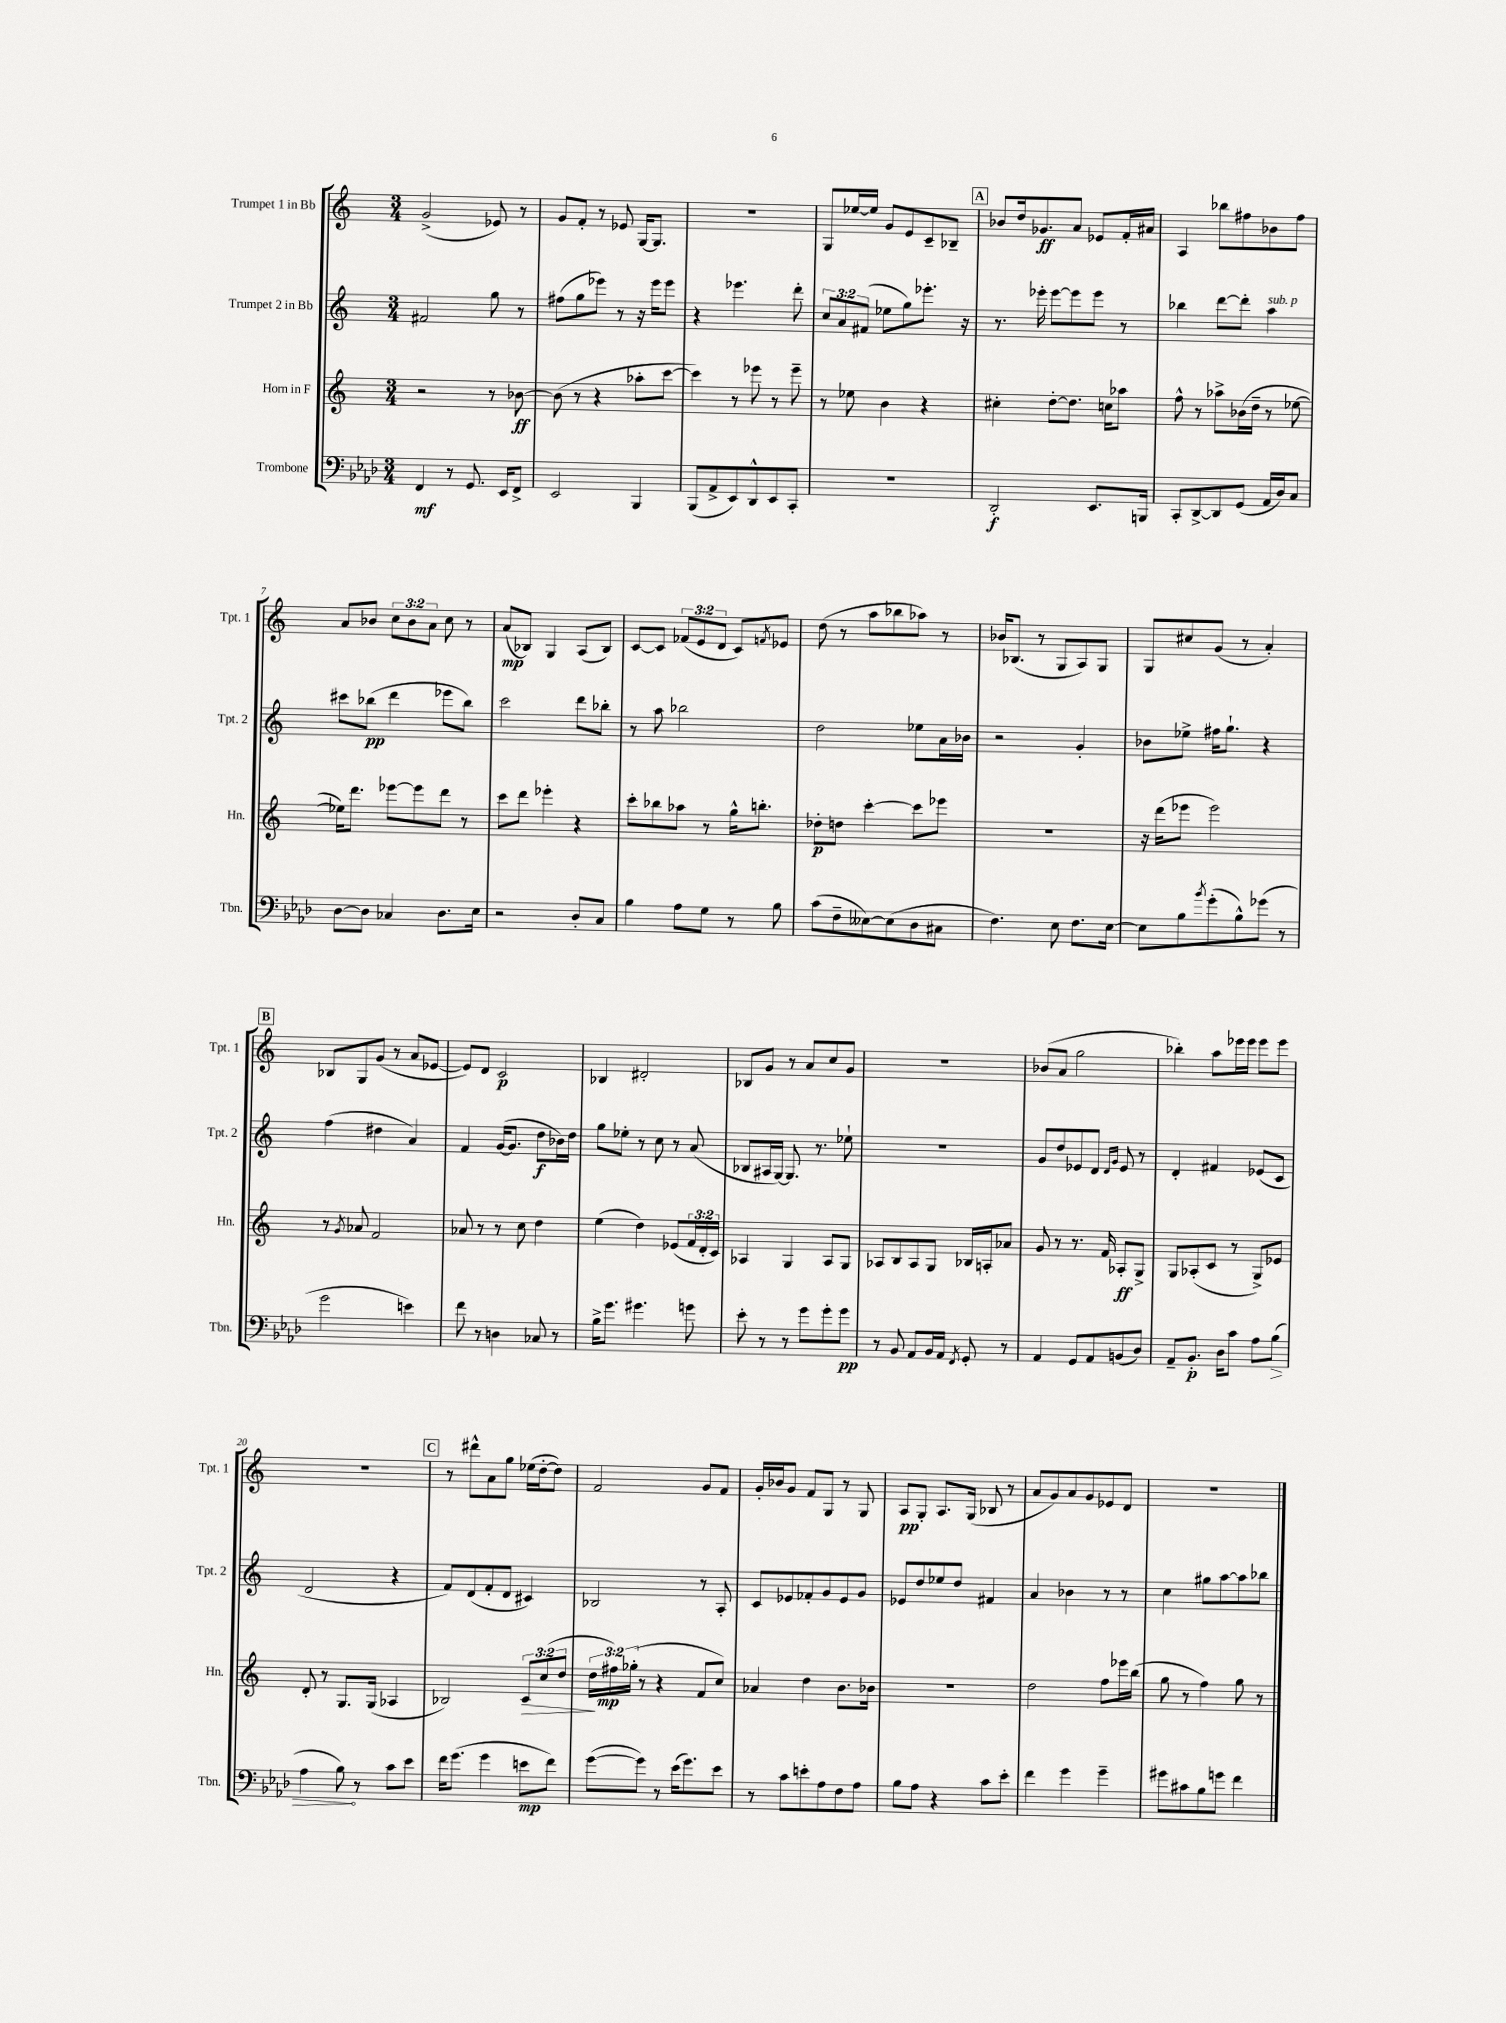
<<
\new StaffGroup <<
\new Staff = "s0" \with { instrumentName = "Trumpet 1 in Bb" shortInstrumentName = "Tpt. 1" } {
    \clef treble \key c \major \numericTimeSignature \time 3/4 \override Staff.TupletNumber.text = #tuplet-number::calc-fraction-text
    g'2->( ees'8) r8 |
    g'8 f'8-. r8 ees'8 g16~ g8. |
    R2. |
    g8 ees''16~ ees''16 g'8 e'8 c'8-- bes8-- |
    \mark \markup { \box "A" } bes'8 d''16 ges'8.\ff a'8 ees'8 f'16-. ais'16 |
    a4 bes''8 fis''8 bes'8 fis''8 |
    a'8 bes'8 \tuplet 3/2 { c''8 bes'8 a'8 } c''8 r8 |
    a'8\mp( bes8) g4 a8( bes8) |
    c'8~ c'8 \tuplet 3/2 { fes'8( e'8 d'8 } c'8) \acciaccatura { f'8 } ees'8 |
    d''8( r8 a''8 bes''8 aes''8) r8 |
    bes'16 bes8.( r8 g8 a8) g8 |
    g8 cis''8 g'8( r8 a'4-.) |
    \mark \markup { \box "B" } bes8 g8 g'8( r8 a'8 ees'8~ |
    ees'8) d'8 c'2\p |
    bes4 dis'2-. |
    bes8 g'8 r8 a'8 c''8 g'8 |
    R2. |
    bes'8( a'8 g''2 |
    bes''4-.) a''8 ees'''16 ees'''16 ees'''8 ees'''8 |
    R2. |
    \mark \markup { \box "C" } r8 dis'''8-^ a'8 g''8 ees''16( d''16~-. d''8) |
    f'2 g'8 f'8 |
    g'16-. bes'16 g'8 f'8 g8 r8 g8 |
    a8\pp g8-. a8. g16( bes8 r8 |
    a'8 g'8) a'8 g'8 ees'8 d'8 |
    R2. \bar "|." |
}
\new Staff = "s1" \with { instrumentName = "Trumpet 2 in Bb" shortInstrumentName = "Tpt. 2" } {
    \clef treble \key c \major \numericTimeSignature \time 3/4 \override Staff.TupletNumber.text = #tuplet-number::calc-fraction-text
    fis'2 g''8 r8 |
    fis''8( g''8 ees'''8) r8 r16 ees'''16 ees'''8 |
    r4 ees'''4. d'''8-. |
    \tuplet 3/2 { c''8 a'8 fis'8( } ees''8 g''8) ees'''8.-. r16 |
    \mark \markup { \box "A" } r8. ees'''16-. ees'''8~ ees'''8 ees'''8 r8 |
    bes''4 d'''8~ d'''8-. a''4^\markup { \italic "sub. p" } |
    cis'''8 bes''8\pp( d'''4 ees'''8 bes''8) |
    c'''2 d'''8 bes''8-. |
    r8 a''8 bes''2 |
    d''2 ees''8 a'16 bes'16 |
    r2 g'4-. |
    bes'8 ees''8-> fis''16 g''8.-! r4 |
    \mark \markup { \box "B" } f''4( dis''4 a'4) |
    f'4 g'16~( g'8. d''8\f bes'16) d''16 |
    g''8 ees''8-. r8 c''8 r8 a'8( |
    bes8 ais16 g16~) g8. r8. ees''8-! |
    R2. |
    g'8 d''8 ees'8 d'8 \grace { d'16 g'16 } ees'8 r8 |
    d'4-. fis'4 ees'8( c'8 |
    d'2 r4 |
    \mark \markup { \box "C" } f'8) d'8( f'8-. d'8 cis'4) |
    bes2 r8 a8-. |
    c'8 ees'8 fes'8-. g'8 ees'8 g'8 |
    ees'8 d''8 ees''8 d''8 fis'4 |
    a'4 bes'4 r8 r8 |
    c''4 gis''8 a''8~ a''8 bes''8 \bar "|." |
}
\new Staff = "s2" \with { instrumentName = "Horn in F" shortInstrumentName = "Hn." } {
    \clef treble \key c \major \numericTimeSignature \time 3/4 \override Staff.TupletNumber.text = #tuplet-number::calc-fraction-text
    r2 r8 bes'8~\ff |
    bes'8( r8 r4 aes''8-. c'''8~ |
    c'''4) r8 ees'''8 r8 ees'''8-- |
    r8 ees''8 b'4 r4 |
    \mark \markup { \box "A" } cis''4-. d''8~-. d''8. c''16 aes''8 |
    f''8-^ r8 aes''8-> bes'16( d''16-- r8 ees''8~ |
    ees''16) d'''8. ees'''8~ ees'''8 d'''8 r8 |
    c'''8 d'''8 ees'''4-. r4 |
    c'''8-. bes''8 aes''8 r8 g''16-^ b''8.-. |
    des''8-.\p d''8 c'''4~-. c'''8 ees'''8 |
    R2. |
    r16 d'''16( ees'''8 ees'''2) |
    \mark \markup { \box "B" } r8 \acciaccatura { g'8 } aes'8 f'2 |
    aes'8 r8 r8 c''8 d''4 |
    e''4( d''4) ees'8( \tuplet 3/2 { f'16 d'16-. c'16) } |
    aes4 g4 aes8 g8 |
    aes8 b8 aes8 g8 bes16 a16-. aes'8 |
    g'8 r8 r8. f'16 aes8-.\ff g8-> |
    g8 aes8-.( c'8 r8 g8->) ees'8 |
    d'8-. r8 g8. g16( aes4 |
    \mark \markup { \box "C" } bes2) \tuplet 3/2 { c'8\> c''8( d''8 } |
    \tuplet 3/2 { d''16\! fis''16\mp) ges''16-.( } r8 r4 f'8 c''8) |
    aes'4 d''4 b'8. bes'16 |
    R2. |
    d''2 f''8 ees'''16 b''16( |
    g''8 r8 f''4) g''8 r8 \bar "|." |
}
\new Staff = "s3" \with { instrumentName = "Trombone" shortInstrumentName = "Tbn." } {
    \clef bass \key aes \major \numericTimeSignature \time 3/4
    f,4\mf r8 g,8. ees,16 f,8-> |
    ees,2 bes,,4 |
    bes,,8( aes,8-> ees,8) des,8-^ ees,8 c,8-. |
    R2. |
    \mark \markup { \box "A" } des,2-.\f ees,8. b,,16 |
    c,8-. des,8~-> des,8 g,8( aes,16 des16) c8 |
    des8~ des8 ces4 des8. ees16 |
    r2 des8-. c8 |
    bes4 aes8 g8 r8 bes8 |
    c'8( f8-- eeses8~) eeses8( des8 cis8 |
    f4.) ees8 f8. ees16~ |
    ees8 bes8 \acciaccatura { bes'8 } g'8-.( bes8-^) ges'8( r8 |
    \mark \markup { \box "B" } g'2 e'4) |
    f'8 r8 d4 ces8 r8 |
    bes16-> g'8. gis'4. g'8 |
    ees'8-. r8 r8 g'8 g'8-. g'8\pp |
    r8 bes,8 aes,8 bes,16 aes,16 \acciaccatura { f,8 } g,8-. r8 |
    aes,4 g,8 aes,8 b,8( des8) |
    aes,8-- bes,8.-.\p des16 c'8 aes8 \once \override Hairpin.circled-tip = ##t bes8\>( |
    aes4 bes8\!) r8 c'8 ees'8 |
    \mark \markup { \box "C" } f'16 g'8.( g'4 e'8\mp f'8) |
    g'8~( g'8) r8 ees'16( g'8.) ees'8 |
    r8 c'8 e'8-. aes8 f8 aes8 |
    bes8 aes8 r4 c'8 ees'8-. |
    f'4 g'4 g'4-- |
    gis'8 cis'8 bes8 g'8 f'4 \bar "|." |
}
>>
>>
